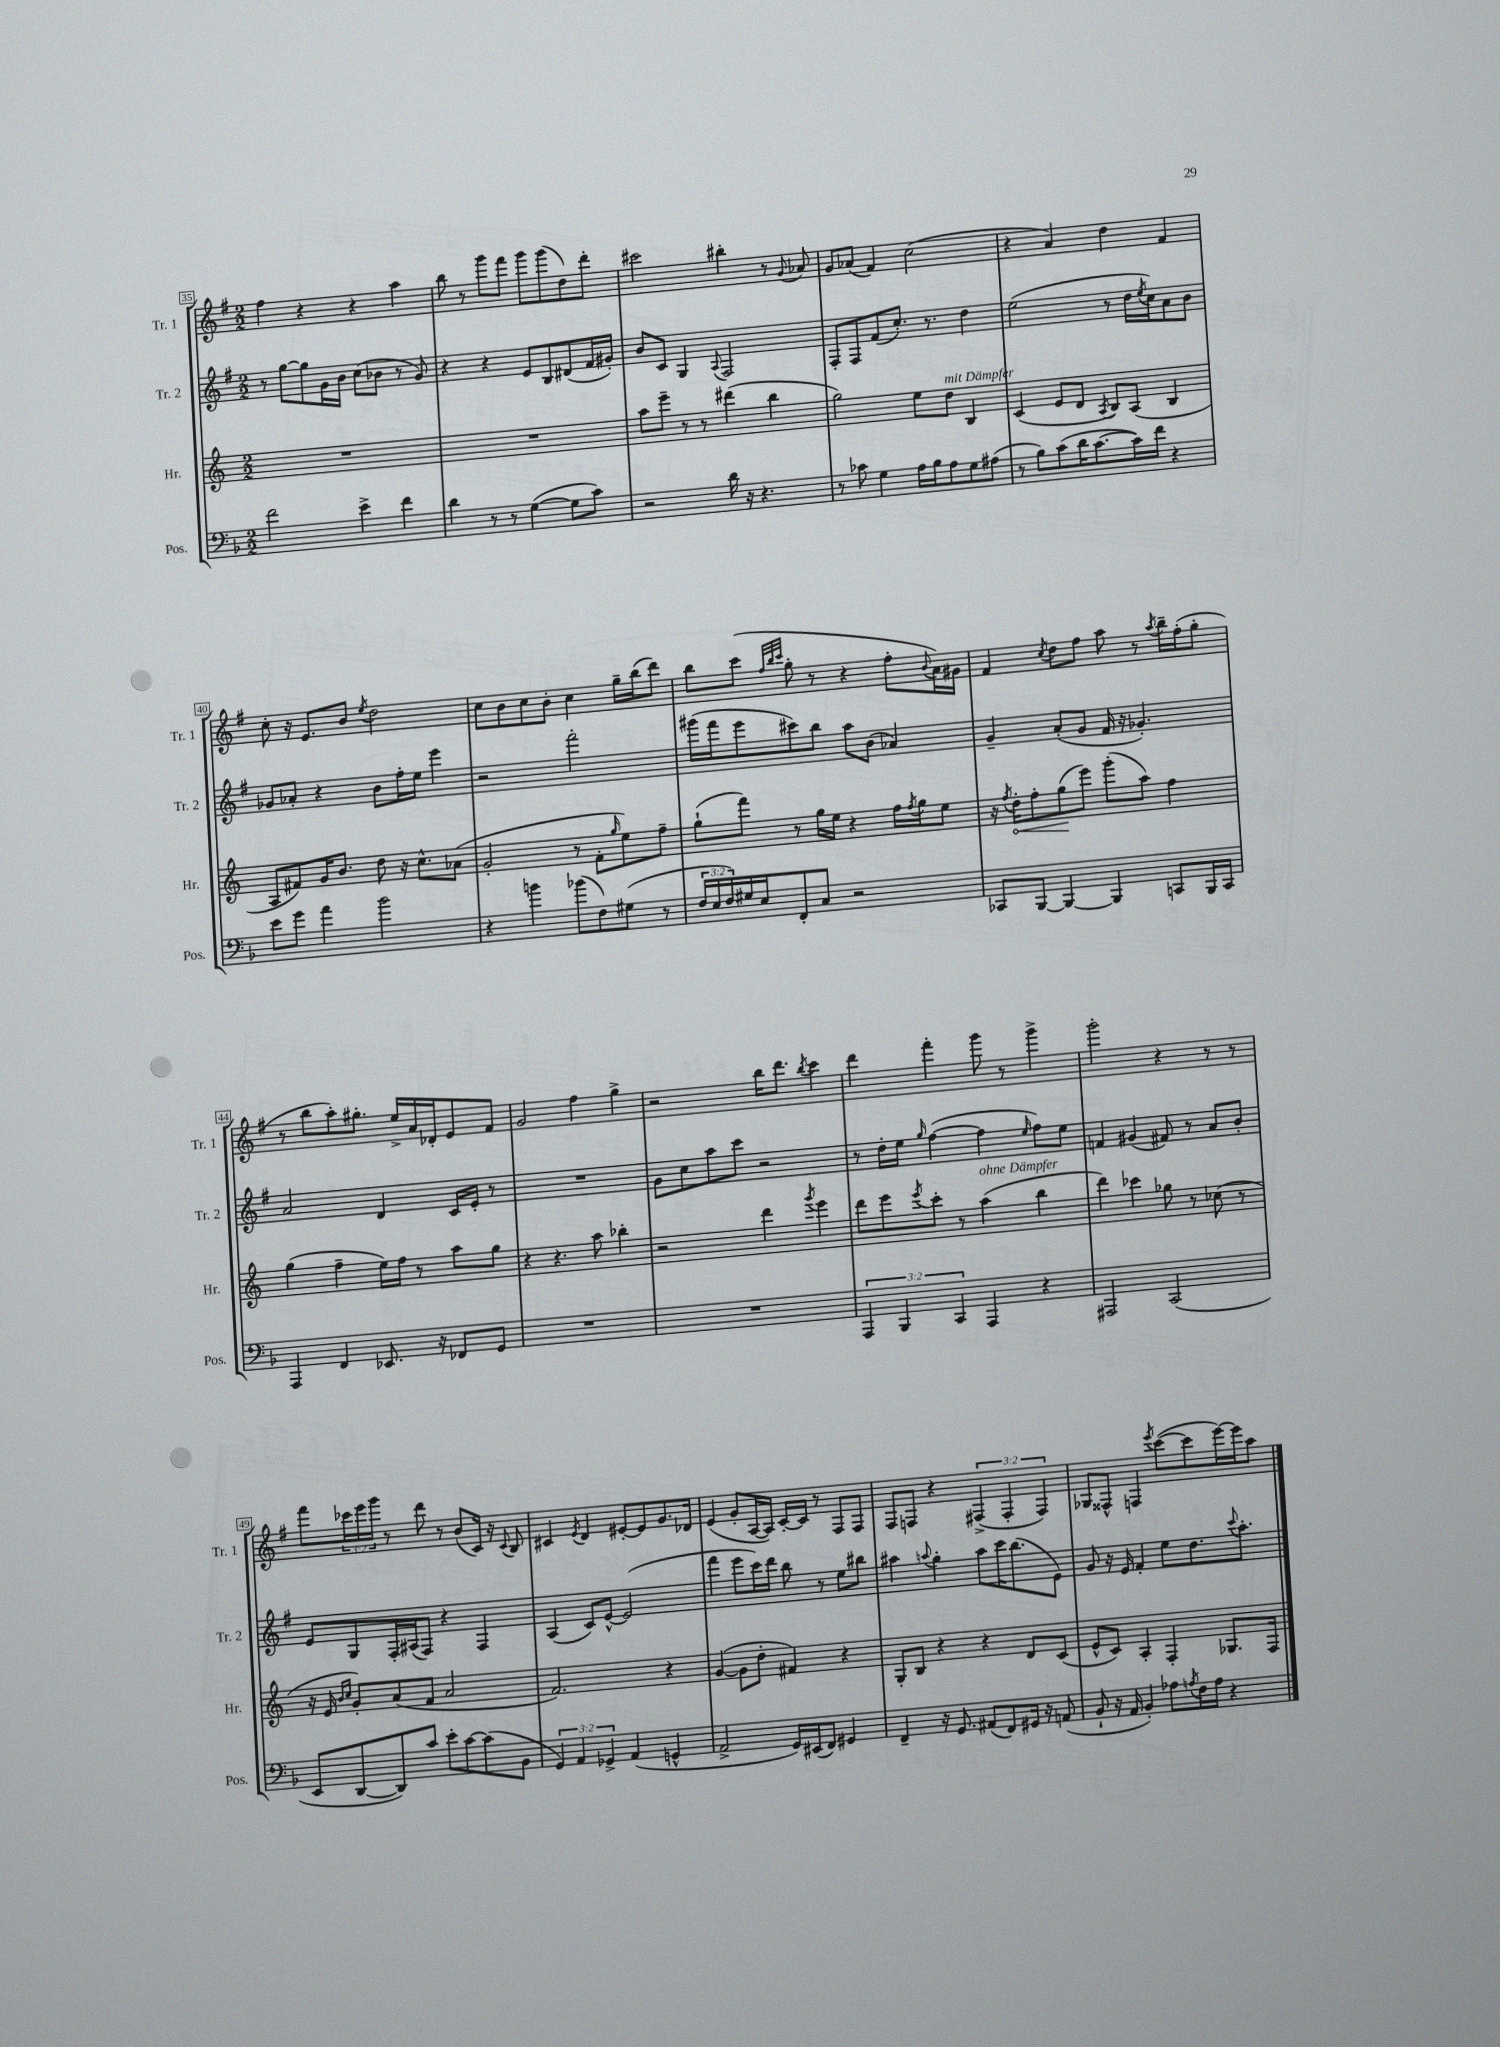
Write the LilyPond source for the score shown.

<<
\new StaffGroup <<
\new Staff = "s0" \with { instrumentName = "Tr. 1" shortInstrumentName = "Tr. 1" } {
    \clef treble \key g \major \numericTimeSignature \time 2/2 \override Staff.TupletNumber.text = #tuplet-number::calc-fraction-text
    fis''4 r4 r4 a''4 |
    b''8 r8 g'''8 fis'''8 g'''8 g'''8( d''8) d'''8-. |
    cis'''2 bis''4-. r8 \appoggiatura { g'8 } aes'8 |
    g'8 aes'8( fis'4) c''2( |
    r4 a'4) d''4 fis'4 |
    c''8-. r16 e'8. b'8 \acciaccatura { e''8 } d''2 |
    c''8 b'8 c''8 b'8-. c''4 g''16-- b''16( d'''8) |
    b''8 c'''8( \grace { fis''32 b''32 c'''32 } g''8-. r8 r4 fis''8-. \appoggiatura { b'8 } a'16) gis'16 |
    fis'4 \acciaccatura { c''8 } d''8 fis''8 a''8 r8 \acciaccatura { a''8 } b''16-- fis''16-.( g''8-. |
    r8 b''8 a''8-.) gis''8.-. e''16-> a'16 des'16-. e'8 fis'8 |
    g'2 fis''4 g''4-> |
    r2 b''16 d'''8. \acciaccatura { b''8 } c'''4 |
    d'''4 fis'''4-. g'''8 r8 g'''4-> |
    g'''2-. r4 r8 r8 |
    fis'''8 \tuplet 3/2 { ces'''16 e'''16 g'''16 } r8 d'''8 r8 b'8( c'16) r16 \appoggiatura { c'8 } b8 |
    cis'4 \acciaccatura { e'8 } d'4 eis'8~-. eis'8 g'8. des'16 |
    e'4( g'8-. a16~ a16) c'16~-. c'16 r8 fis8 fis8 |
    fis8 f8 r4 \tuplet 3/2 { fis4->( fis4-. fis4) } |
    ges8 fisis8-^ f4 \acciaccatura { e'''8 } c'''8~( c'''8 e'''16~) e'''16 a''8 \bar "|." |
}
\new Staff = "s1" \with { instrumentName = "Tr. 2" shortInstrumentName = "Tr. 2" } {
    \clef treble \key g \major \numericTimeSignature \time 2/2
    r8 g''8~ g''8 g'16 b'16 c''8( bes'8 r8 g'8) |
    r4 r4 e'8 b8 dis'8( fis'16 gis'16-.) |
    b'8 c'8 g4 \appoggiatura { a8 } fis2 |
    fis8-. fis8 fis'8( c''8.-.) r8. d''4 |
    e''2( r8 d''16 \acciaccatura { e''8 } c''16) a'8 b'8 |
    ges'8 aes'8-. r4 b'8 fis''16-. e''16 e'''4 |
    r2 fis'''2-. |
    gis'''16( fis'''16 e'''8 cis'''8) b''8 a''8 b'8( aes'4) |
    g'4-- a'8-.( g'8 fis'16 r16 ges'4.-.) |
    a'2 d'4 c'16 e'16-. r8 |
    R1 |
    g'8 c''8 a''8 c'''8 r2 |
    r8 d''16-. e''16 \grace { g''16 } fis''4~( fis''4 \grace { e''16 } fis''8) e''8 |
    f'4 gis'4( fis'8) r8 a'8 b'8-. |
    e'8 g8 fis16-. ais16( fis8) r4 fis4 |
    a4( c'8) e'8~-^ e'2( |
    fis'''4 e'''8 c'''16) d'''16 b''8 r8 e''8 bis''8 |
    ais''4 \appoggiatura { a''8 } g''4-. a''8 c'''16 b''8.( e'8) |
    g'8 r16 e'16 fis'4-. e''8 d''8. \appoggiatura { c'''8 } a''8.-. \bar "|." |
}
\new Staff = "s2" \with { instrumentName = "Hr." shortInstrumentName = "Hr." } {
    \clef treble \key c \major \numericTimeSignature \time 2/2
    R1 |
    R1 |
    a''8 e'''8-- r8 r8 dis'''4( b''4 |
    g''2) e''8 d''8^\markup { \italic "mit Dämpfer" } b4 |
    c'4( e'8 d'8 \acciaccatura { a8 } b8) a8( b4 |
    a8 fis'8) g'16 b'8. d''8 r16 c''8.-^ aes'8( |
    g'2-. r8 f'8-. \grace { g''16 } e''8) f''8-- |
    g''8-!( f'''8) r8 g''16 e''16 r4 f''16 \acciaccatura { f''8 } g''16 e''8 |
    r16 \acciaccatura { f''8 } \once \override Hairpin.circled-tip = ##t d''16-.\< f''8-. g''8\!( e'''8) g'''8-.( a''8) f''4 |
    g''4( f''4-- e''16) f''16 r8 a''8 g''8 |
    r4 r4. a''8 bes''4-. |
    r2 d'''4 \acciaccatura { g'''8 } e'''4 |
    d'''8 e'''8 \acciaccatura { e'''8 } c'''8-. r8 a''4^\markup { \italic "ohne Dämpfer" }( b''4 |
    d'''4) ces'''4 ges''8 r8 ces''8( r8 |
    r16 e'16 \grace { b'16 c''16 } g'8-.) a'8( f'8 a'2 |
    f'2.) r4 |
    g'4~( g'8 d''8-. fis'4) r4 |
    g8-. b8 r4 r4 d'8 c'8( |
    e'8-^ c'8) a4-. f4-. ges8. f16 \bar "|." |
}
\new Staff = "s3" \with { instrumentName = "Pos." shortInstrumentName = "Pos." } {
    \clef bass \key f \major \numericTimeSignature \time 2/2 \override Staff.TupletNumber.text = #tuplet-number::calc-fraction-text
    f'2 e'4-> f'4 |
    d'4 r8 r8 g4~( g8 c'8) |
    r2 d'16 r16 r4. |
    r8 ces'8 g4 a16 bes16 a8 g8 ais8( |
    r8 bes8) c'8( d'16 c'8.~ c'16) f'16 r4 |
    e'8 g'8 a'4 bes'2 |
    r4 b'4 bes'8( f8) gis8( r8 |
    \tuplet 3/2 { f16 e16 f16) } gis16 e16 f,8-. c8 r2 |
    ces,8 bes,,8~ bes,,4~ bes,,4 c,8 bes,,16 c,16 |
    a,,4 f,4 ees,8. r16 fes,8 g,8 |
    R1 |
    R1 |
    \tuplet 3/2 { a,,4 bes,,4 c,4 } a,,4 r4 |
    ais,,2 c,2( |
    e,8 d,8~ d,8) c'8 e'8-. c'8~ c'8( bes,8 |
    \tuplet 3/2 { g,4) a,4 ges,4-> } a,4( g,4-^ |
    a,2-> g,16) eis,16( f,8) gis,4 |
    f,4-- r16 g,8. ais,8( f,8) gis,16 r16 a,8( |
    bes,8-! r16 a,16 bes,4-.) aes8 \acciaccatura { a8 } f16 a16 r4 \bar "|." |
}
>>
>>
\layout { \context { \Score currentBarNumber = #35 \override BarNumber.stencil = #(make-stencil-boxer 0.1 0.3 ly:text-interface::print) } }
